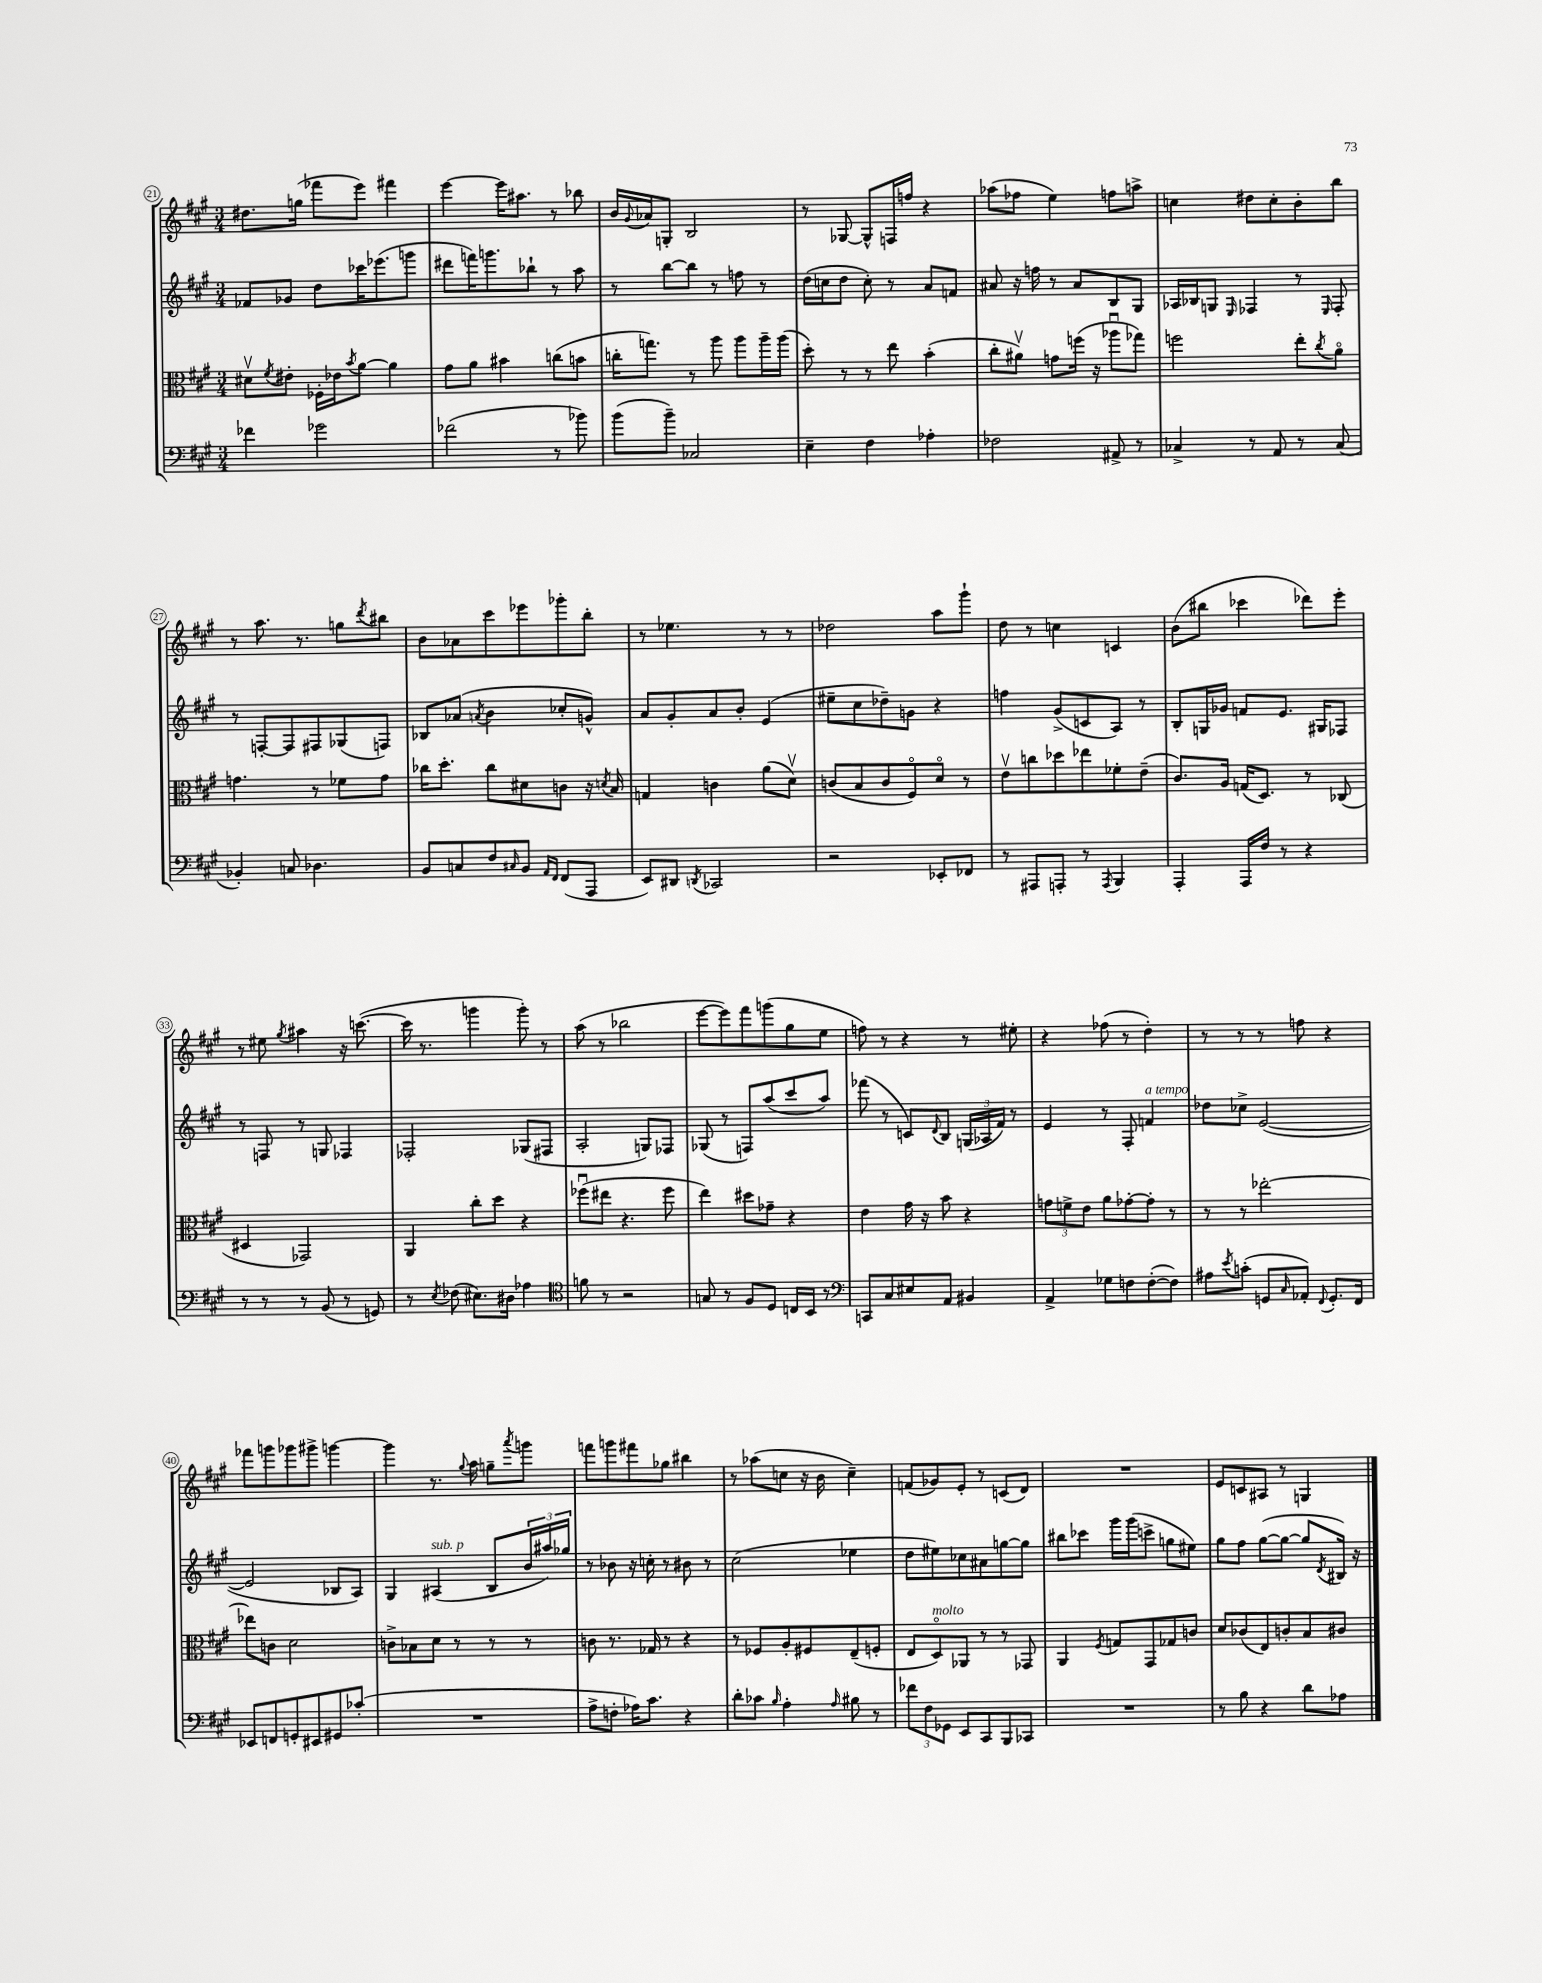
<<
\new StaffGroup <<
\new Staff = "s0" {
    \clef treble \key a \major \numericTimeSignature \time 3/4
    dis''8. g''16( fes'''8 e'''8) fis'''4 |
    e'''4~ e'''16 ais''8. r8 bes''8 |
    b'16 \appoggiatura { gis'8 } aes'16 g8-. b2 |
    r8 ges8~ ges8-^ f16 f''16 r4 |
    aes''8( fes''8 e''4) f''8 a''8-> |
    c''4 dis''8 c''8-. b'8-. b''8 |
    r8 a''8. r8. g''8 \acciaccatura { d'''8 } bis''8 |
    b'8 aes'8 cis'''8 ees'''8 ges'''8-. b''8-. |
    r8 ees''4. r8 r8 |
    des''2 a''8 gis'''8-! |
    d''8 r8 c''4 c'4 |
    b'8( bis''8 ces'''4 des'''8) e'''8-. |
    r8 eis''8 \acciaccatura { gis''8 } ais''4 r16 c'''8.~( |
    c'''16 r8. g'''4 g'''8-.) r8 |
    a''8( r8 bes''2 |
    e'''8~ e'''8) fis'''8 g'''8( gis''8 e''8 |
    f''8) r8 r4 r8 eis''8-. |
    r4 fes''8( r8 d''4-.) |
    r8 r8 r8 f''8 r4 |
    fes'''8 g'''8 ges'''8 gis'''8-> g'''4~ |
    g'''4 r8. \appoggiatura { gis''8 } a''16 g''8-- \acciaccatura { a'''8 } g'''8 |
    f'''8 g'''8 fis'''8 ges''8 bis''4 |
    r8 aes''8( c''8 r16 b'16 c''4--) |
    f'8( ges'8) e'8-. r8 c'8( d'8) |
    R2. |
    e'8 c'8 ais8 r8 g4 \bar "|." |
}
\new Staff = "s1" {
    \clef treble \key a \major \numericTimeSignature \time 3/4
    fes'8 ges'8 d''8 ces'''16 ees'''8.( g'''8 |
    dis'''8 f'''16) g'''8. bes''8-! r8 a''8 |
    r8 b''8~ b''8 r8 f''8 r8 |
    d''16( c''16 d''8 c''8-.) r8 a'8 f'8 |
    ais'8 r16 f''16 r8 ais'8 b8 gis8 |
    aes16 bes16 g8 \grace { e16 } fes4 r8 \grace { e16 } fes8-. |
    r8 f8~-. f8 fis8 ges8( f8) |
    bes8 aes'8( \acciaccatura { a'8 } b'4 ces''8-. g'8-^) |
    a'8 gis'8-. a'8 b'8-. e'4( |
    eis''8-- cis''8 des''8--) g'8 r4 |
    f''4 gis'8->( c'8 a8) r8 |
    b8-. g16 ges'16 f'8 e'8. gis16 fes8 |
    r8 f8 r8 g8 fes4 |
    fes2-. ges8( fis8 |
    a2-. g8) fes8 |
    ges8( r8 f8) a''8( cis'''8 a''8) |
    fes'''8( r8 c'8) \appoggiatura { d'8 } b8 \tuplet 3/2 { g16( aes16 fis'16) } r8 |
    e'4 r8 fis8-. f'4^\markup { \italic "a tempo" } |
    des''8 ces''8-> e'2~( |
    e'2 bes8 a8) |
    gis4 ais4^\markup { \italic "sub. p" }( b8 \tuplet 3/2 { b'16 ais''16) ges''16 } |
    r8 bes'8 r16 c''16-. r8 bis'8 r8 |
    cis''2( ees''4 |
    d''8 eis''8) ces''8 ais'8 g''8~ g''8 |
    bis''8 ces'''8 gis'''16 gis'''16( c'''8-> g''8 eis''8) |
    gis''8 fis''8 gis''8~( gis''8~ gis''8 \acciaccatura { d'8 } bis16) r16 \bar "|." |
}
\new Staff = "s2" {
    \clef alto \key a \major \numericTimeSignature \time 3/4
    dis'8\upbow \acciaccatura { fis'8 } eis'8-. fes16-. ees'16 \acciaccatura { b'8 } a'8~ a'4 |
    gis'8 a'8 bis'4 c''8( b'8 |
    c''16-. g''8.) r8 a''8 a''8 a''16-- a''16( |
    d''8-.) r8 r8 e''8 b'4-.( |
    cis''8-. ais'8\upbow) g'8 f''16( r16 aes''8\downbow ges''8) |
    f''2 e''8-. \acciaccatura { cis''8 } a'8\flageolet |
    g'4. r8 fes'8 g'8 |
    ces''16 d''8.-. ces''8 dis'8 c'8 r16 \acciaccatura { d'8 } b16 |
    g4 c'4 a'8( d'8\upbow) |
    c'8( b8 c'8 fis8\flageolet) d'8\flageolet r8 |
    e'8\upbow c''8 des''8 ees''8 fes'8-. e'8--( |
    cis'8.) a16 g16( d8.) r8 ces8( |
    dis4 ges,2) |
    a,4 cis''8-. d''8 r4 |
    fes''8\downbow( eis''8 r4. fes''8 |
    e''4) dis''8 ges'8-- r4 |
    e'4 gis'16 r16 b'8 r4 |
    \tuplet 3/2 { g'8 f'8-> e'8 } a'8 ges'8~-. ges'8-. r8 |
    r8 r8 ees''2~-. |
    ees''8 c'8 d'2 |
    c'8-> bes8 d'8 r8 r8 r8 |
    c'8 r8. ges16 r8 r4 |
    r8 fes8 a8-. fis8 e8--( f8-. |
    e8 d8\flageolet^\markup { \italic "molto" }) aes,8 r8 r8 ges,8 |
    a,4 \acciaccatura { fis8 } g8 gis,8 ges8 c'8 |
    d'8 ces'8( e8) c'8-. b8 cis'8 \bar "|." |
}
\new Staff = "s3" {
    \clef bass \key a \major \numericTimeSignature \time 3/4
    fes'4 ges'2 |
    fes'2( r8 bes'8) |
    b'8( b'8--) ces2 |
    e4-- fis4 aes4-. |
    fes2 ais,8-> r8 |
    ces4-> r8 a,8 r8 ces8( |
    bes,4-.) c8 des4. |
    b,8 c8 fis8 \grace { cis16 } b,8 \grace { a,16 fis,16 } fis,8( a,,8 |
    e,8) dis,8 \acciaccatura { d,8 } ces,2 |
    r2 ees,8-. fes,8 |
    r8 ais,,8 a,,8-. r8 \acciaccatura { a,,8 } b,,4 |
    a,,4-. a,,16 fis16 r8 r4 |
    r8 r8 r8 b,8( r8 g,8) |
    r8 \acciaccatura { e8 } fes8( eis8.) dis16 aes4 |
    \clef tenor f'8 r8 r2 |
    g8 r8 fis8 d8 c16 b,16 r8 |
    \clef bass c,8 cis8 eis8 a,8 bis,4 |
    a,4-> ges8 f8 f8~-.( f8) |
    ais8 \acciaccatura { e'8 } c'8-.( g,8 \grace { cis16 } aes,8-.) \appoggiatura { fis,8 } g,8.-. fis,16 |
    ees,8 f,8 g,8-. eis,8 gis,8 ces'8-.( |
    R2. |
    a8-> f8-. aes16) cis'8. r4 |
    d'8-. ces'8 \grace { b16 } a4-. \grace { a16 } bis8 r8 |
    \tuplet 3/2 { fes'8 fis8 ges,8 } e,8 cis,8 b,,8 ces,8 |
    R2. |
    r8 b8 r4 d'8 aes8 \bar "|." |
}
>>
>>
\layout { \context { \Score currentBarNumber = #21 \override BarNumber.stencil = #(make-stencil-circler 0.1 0.3 ly:text-interface::print) } }
